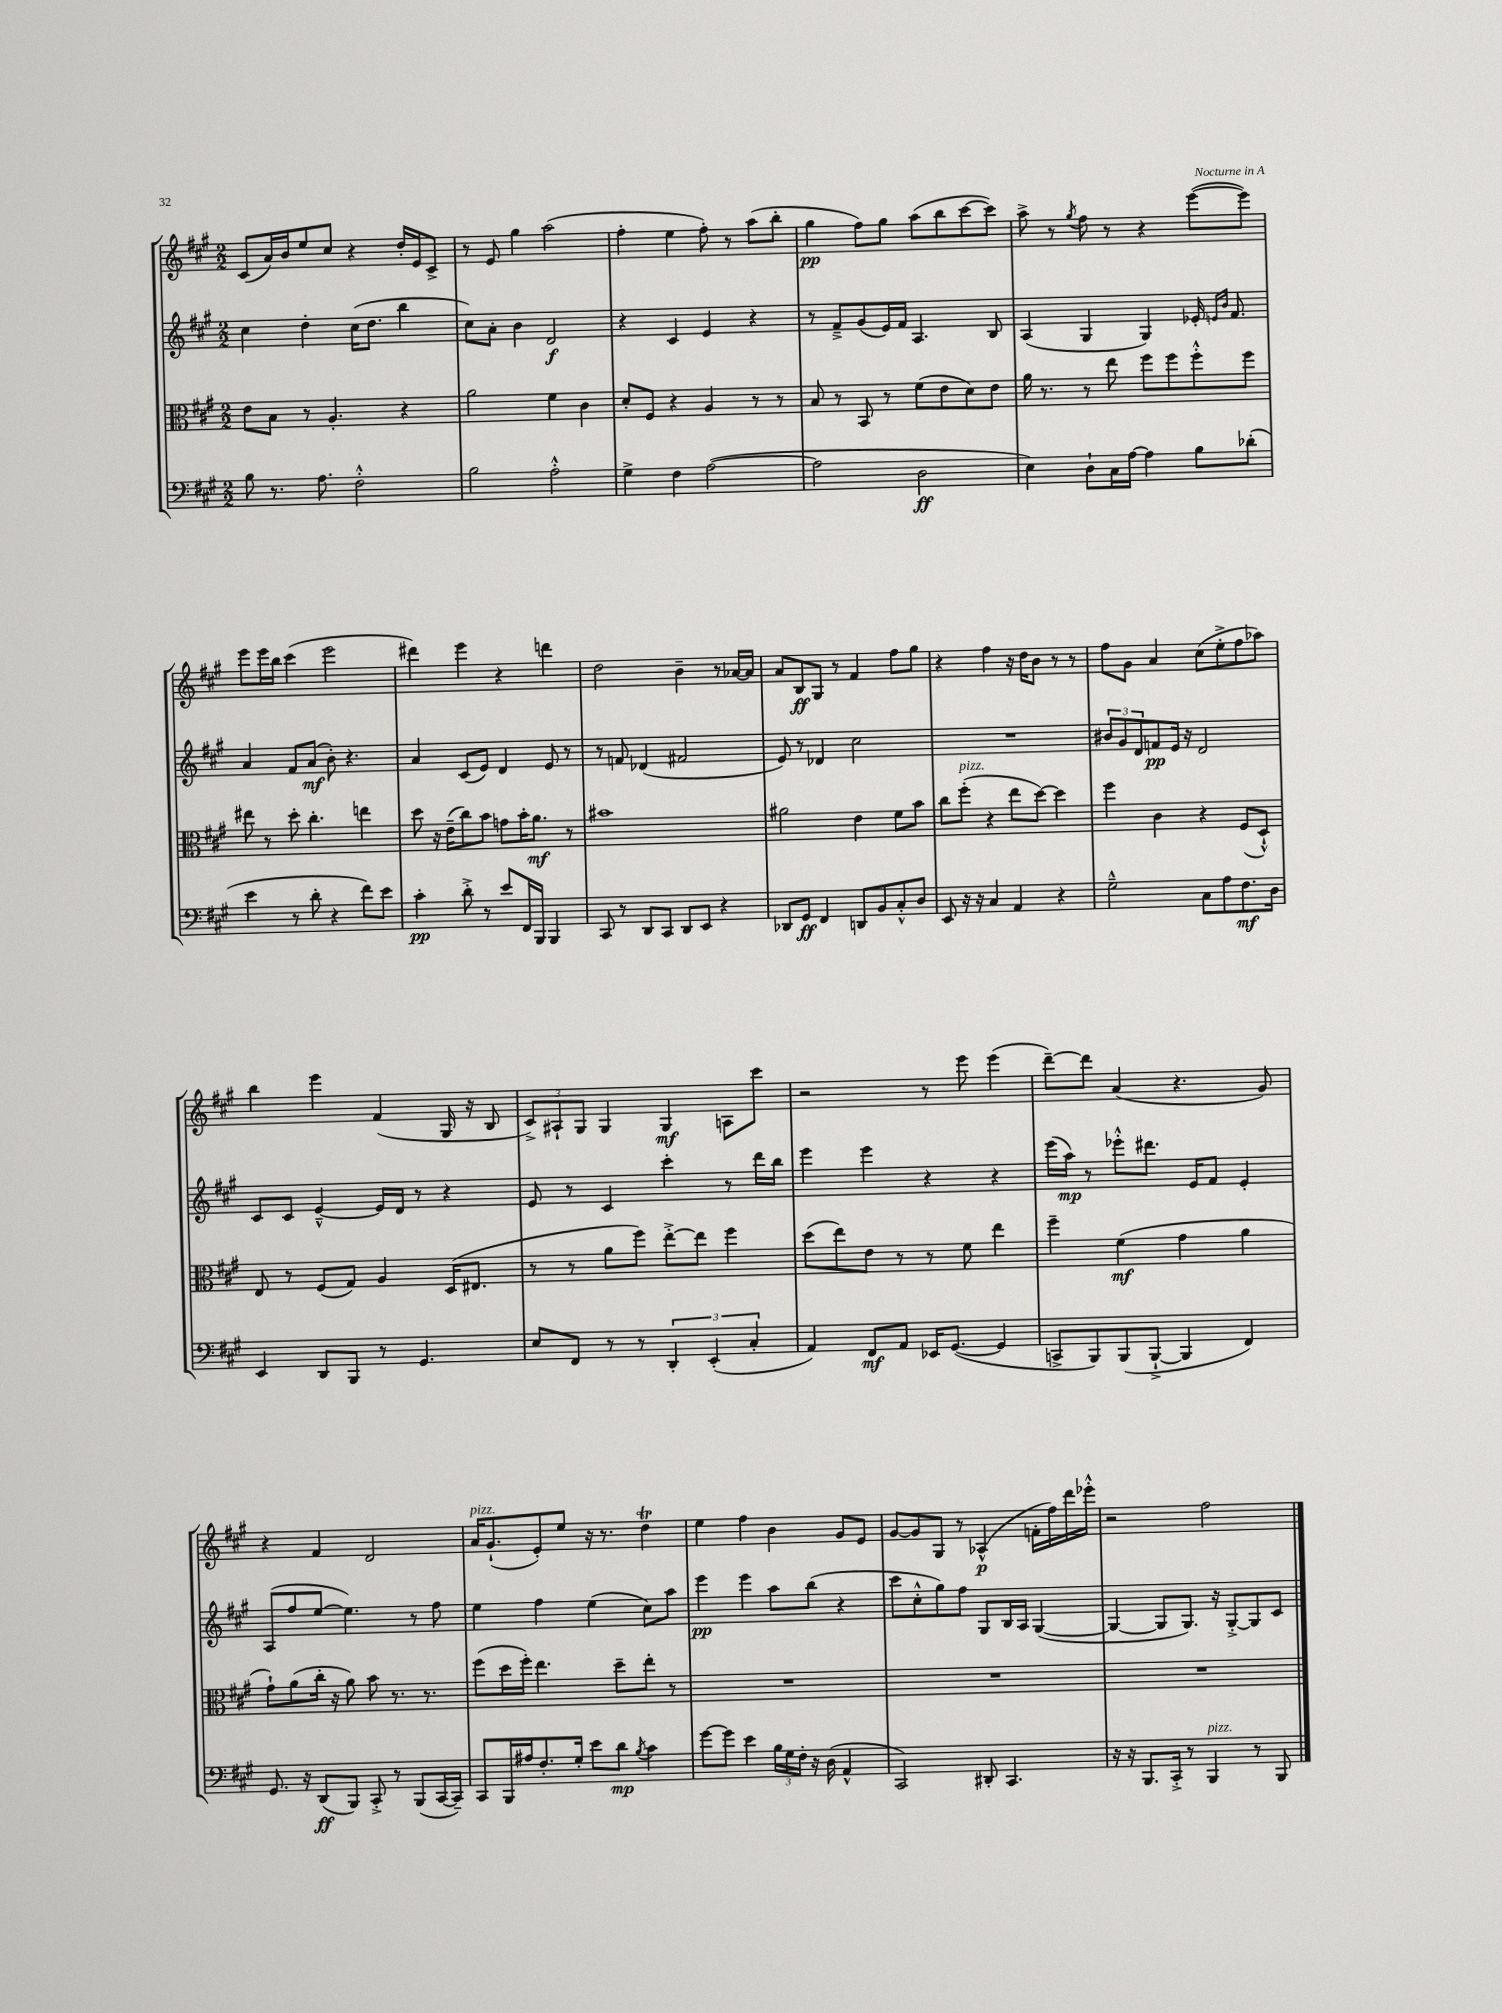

**kern	**kern	**kern	**kern
*staff4	*staff3	*staff2	*staff1
*clefF4	*clefC3	*clefG2	*clefG2
*k[f#c#g#]	*k[f#c#g#]	*k[f#c#g#]	*k[f#c#g#]
*M2/2	*M2/2	*M2/2	*M2/2
8B\	8e\L	4cc#\	(8c#/L
8.r	8B\J	.	16a/L)
.	.	.	16b/J
.	8r	4dd'\	8ee/
8.A\	.	.	.
.	4.A'/	.	8cc#/J
2F#'^^\	.	(16cc#\LK	4r
.	.	8.dd\J	.
.	4r	4bb\	16dd'/LL
.	.	.	16e/J
.	.	.	8c#^/J
=	=	=	=
2B\	2a\	8cc#\L)	8r
.	.	8a'\J	8e/
.	.	4b\	4gg#\
2A'^^\	4f#\	2d/	(2aa\
.	4c#\	.	.
=	=	=	=
4G#^\	8d'/L	4r	4ff#'\
.	8F#/J	.	.
4F#\	4r	4c#/	4ee\
([2A\	4A/	4e/	8ff#'\)
.	.	.	8r
.	8r	4r	(8aa\L
.	8r	.	8bb'\J
=	=	=	=
2A\]	8B/	8r	4gg#\
.	8r	8f#~^/L	.
.	8BB/	(8g#/	8ff#\L)
.	8r	16e/L)	8gg#\J
.	.	16f#/JJ	.
2D\	(8f#\L	4.A/	(8aa\L
.	8e\	.	8bb\
.	8d\)	.	[8ccc#\
.	8e\J	8B/	8ccc#\]J)
=	=	=	=
4E\)	16a\	(4A/	8aa^\
.	8.r	.	.
.	.	.	8r
.	.	.	8qgg#/
8D`\L	8r	4G#/	8ff#\
16C#\L	8ee\	.	8r
[16A\JJ	.	.	.
4A\]	8ff#\L	4G#/)	4r
.	8ff#\	.	.
8B\L	8ff#'^^\	16e-'/	([8eee\L
.	.	16qqe/LL	.
.	.	16qqb/JJ	.
.	.	8.f#/	.
(8d-'\J	8ff#\J	.	8eee\]J)
=	=	=	=
4e\	8ee#\	4a/	8eee\L
.	8r	.	16eee\L
.	.	.	16bb\JJ
8r	8dd'\	8f#/L	(4ccc#\
8d'\	4.cc#'\	(8a/J	.
4r	.	8b'\)	2eee\
.	.	4.r	.
8f#\L)	4ee\	.	.
8e\J	.	.	.
=	=	=	=
4c#'\	8dd\	4a/	4ddd#\)
.	16r	.	.
.	(16e~\LK	.	.
8d'^\	8cc#\)	(8c#/L	4eee\
8r	8b\J	8e/J)	.
8e/L	8g\L	4d/	4r
16FF#/L	16b'\K	.	.
16BBB/JJ	8.a\J	.	.
4BBB/	.	8e/	4ddd\
.	8r	8r	.
=	=	=	=
8CC#/	1b#	8r	2dd\
8r	.	8f/	.
8DD/L	.	(4d-/	.
8CC#/J	.	.	.
8DD/L	.	2f#/	4b~\
8EE/J	.	.	.
4r	.	.	8r
.	.	.	[16a-/LL
.	.	.	16a-/]JJ
=	=	=	=
8DD-/L	2a#\	8e/)	8a/L
8GG#/J	.	8r	8B/
4FF#/	.	4d-/	8G#/J
.	.	.	8r
8DD/L	4e\	2cc#\	4f#/
8BB/	.	.	.
8C#'^^/	8f#\L	.	8ff#\L
8D/J	8b\J	.	8gg#\J
=	=	=	=
8EE/	8cc#\L	1r	4r
16r	(8ff#'\J	.	.
16r	.	.	.
4C#/	4r	.	4ff#\
4AA/	8ee\L	.	16r
.	.	.	16dd\LK
.	[8dd\J)	.	8b\J
4r	4dd\]	.	8r
.	.	.	8r
=	=	=	=
2G#~^^\	4ff#\	12b#/L	8ff#\L
.	.	12g#/	.
.	.	.	8g#\J
.	.	12d/	.
.	4c#\	8f/	4a/
.	.	16e/Jk	.
.	.	16r	.
8C#\L	4r	2d/	(8cc#\L
8A\	.	.	8ee'^\
8.F#\	(8F#/L	.	8ff#\
.	8D`^^/J)	.	8aa-\J)
16D\Jk	.	.	.
=	=	=	=
4EE/	8E/	8c#/L	4bb\
.	8r	8c#/J	.
8DD/L	(8F#/L	[4e~^^/	4eee\
8BBB/J	8G#/J)	.	.
8r	4A/	16e/]LL	(4f#/
.	.	16d/JJ	.
4.GG#/	.	8r	.
.	(16D/LK	4r	16G#/
.	8.E#/J	.	16r
.	.	.	8B/
=	=	=	=
8E/L	8r	8e/	12c#^/L)
.	.	.	12A#`/
8FF#/J	8r	8r	.
.	.	.	12G#/J
8r	8a\L	4c#/	4G#/
8r	8ff#\J)	.	.
6DD'/	[8ee'^\L	4ccc#'\	4G#/
.	8ee\]J	.	.
(6EE'/	.	.	.
.	4ff#\	8r	8A\L
6C#'/	.	.	.
.	.	16ddd\LL	8ccc#\J
.	.	16bb\JJ	.
=	=	=	=
4AA/)	(8dd\L	4eee\	2r
.	8ee\)	.	.
8FF#/L	8e\J	4eee\	.
8AA/J	8r	.	.
16EE-/LK	8r	4r	8r
([8.GG#/J	.	.	.
.	8f#\	.	8eee\
4GG#/]	4ee\	4r	(4eee\
=	=	=	=
8CC^/L	4ff#~\	(16eee\LL	[8ddd~\L)
.	.	16aa\JJ)	.
8BBB/)	.	8r	8ddd\]J
(8BBB/	(4f#\	8eee-'^^\L	(4a/
[8BBB`^/J	.	8.ddd#\J	.
4BBB/]	4g#\	.	4.r
.	.	16e/LK	.
.	.	8f#/J	.
4FF#/)	4a\	4e'/	.
.	.	.	8g#/)
=	=	=	=
8.GG#/	8g#`\L)	(8A/L	4r
.	(8a\	8ff#/	.
16r	.	.	.
(8DD/L	16cc#'\Jk	[8ee/J	4f#/
.	16r	.	.
8BBB/J)	8a\)	4.ee\])	.
8CC#'^/	8b\	.	2d/
8r	8.r	.	.
(8BBB/L	.	8r	.
.	8.r	.	.
[16CC#/L	.	8ff#\	.
16CC#~/]JJ)	.	.	.
=	=	=	=
8CC#/L	(8ff#\L	4ee\	16a/LK
.	.	.	(8.g#`/
16BBB/L	16dd\L	.	.
16A#/J	16ff#'\JJ)	.	.
8.F#'/	4.ee\	4ff#\	8e'/)
.	.	.	8ee/J
16G#'/Jk	.	.	.
8e\L	.	(4ee\	16r
.	.	.	8.r
8d\J	8dd~\L	.	.
8qB/	.	.	.
4c#\	8ee'\J	8cc#\L)	4dd\
.	8r	8aa\J	.
=	=	=	=
[8g#\L	1r	4eee\	4ee\
8g#\]J	.	.	.
4e\	.	4eee\	4ff#\
24B\LL	.	8aa\L	4b\
24G#\	.	.	.
24F#'\JJ	.	.	.
16r	.	(8bb\J	.
(16D\	.	.	.
4AA^^/	.	4r	8g#/L
.	.	.	8e/J
=	=	=	=
2CC#/)	1r	8ccc#\L	[8g#/L
.	.	8cc#'^^\	8g#/]
.	.	8gg#\)	8G#/J
.	.	8ff#\J	8r
8DD#'/	.	8G#/L	(4A-^^/
4.CC#/	.	16B/L	.
.	.	16A/JJ	.
.	.	([4G#/	16f'\LL
.	.	.	16ff#\)
.	.	.	16ddd\
.	.	.	16eee-'^^\JJ
=	=	=	=
16r	1r	4G#/_	2r
16r	.	.	.
8.BBB/L	.	.	.
.	.	8G#/]L	.
16CC#'^/Jk	.	.	.
8r	.	8.G#/J)	.
4BBB/	.	.	2ff#\
.	.	16r	.
.	.	[8G#'^/L	.
8r	.	8G#/]	.
8BBB/	.	8c#/J	.
==	==	==	==
*-	*-	*-	*-
